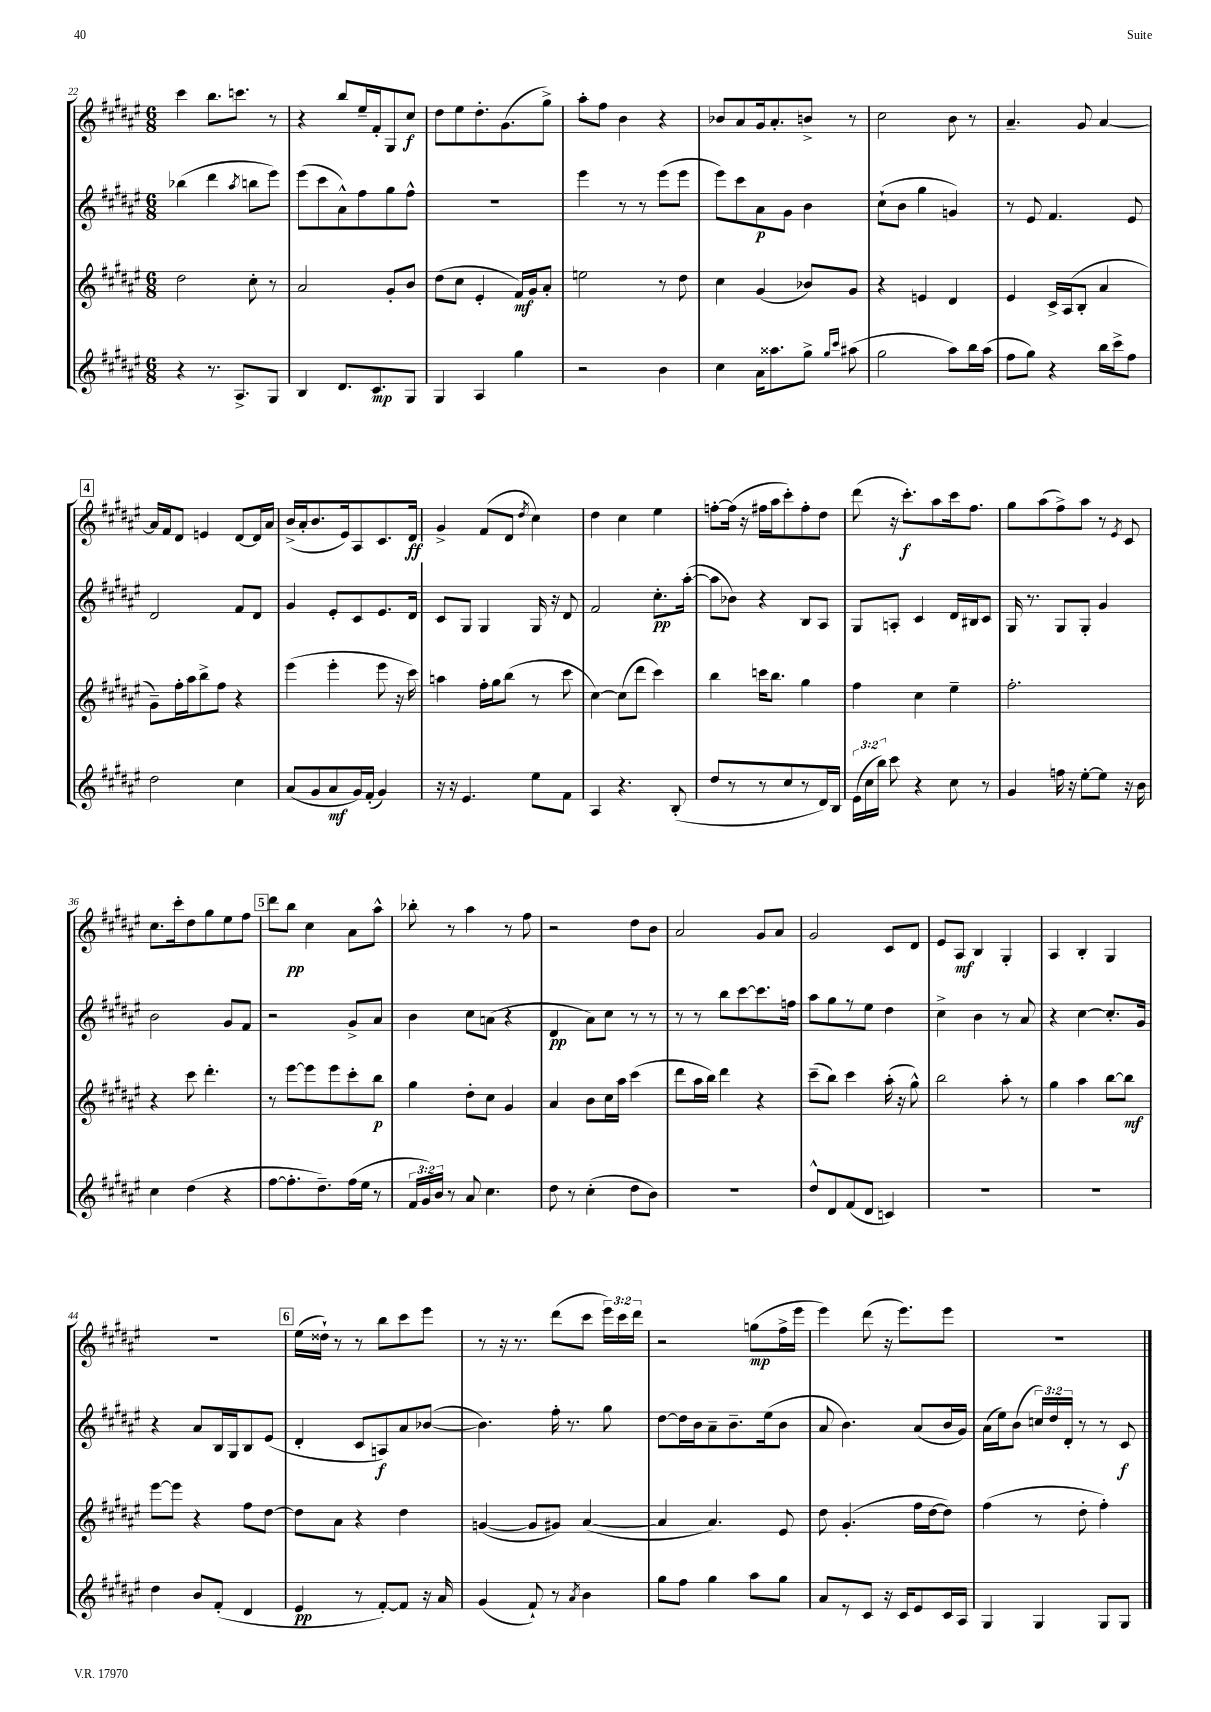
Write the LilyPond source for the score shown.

<<
\new StaffGroup <<
\new Staff = "s0" {
    \clef treble \key fis \major \numericTimeSignature \time 6/8 \override Staff.TupletNumber.text = #tuplet-number::calc-fraction-text
    \autoBeamOff cis'''4 b''8.[ c'''8.] r8 |
    r4 b''8[ eis''16-- fis'16-. gis8 cis''8]\f |
    dis''8[ eis''8 dis''8.-. gis'8.( gis''8]->) |
    ais''8[-. fis''8] b'4 r4 |
    bes'8[ ais'8 gis'16 ais'8.-. b'8]-> r8 |
    cis''2 b'8 r8 |
    ais'4.-- gis'8 ais'4~ |
    \mark \markup { \box "4" } ais'16[ fis'16 dis'8] e'4 dis'8[~ dis'16 ais'16] |
    b'16[->( ais'16-. b'8. eis'16) ais8 cis'8. dis'16]\ff |
    gis'4-> fis'8[( dis'8] \acciaccatura { dis''8 } cis''4) |
    dis''4 cis''4 eis''4 |
    f''8[~-. f''16]( r16 fis''16[ ais''16 cis'''8-.) fis''8-. dis''8] |
    dis'''8( r16 cis'''8.[-.\f) ais''8 cis'''16 fis''8.] |
    gis''8[ ais''8( fis''8->) ais''8] r8 \acciaccatura { eis'8 } cis'8 |
    cis''8.[ cis'''16-. dis''8 gis''8 eis''8 fis''8] |
    \mark \markup { \box "5" } dis'''8[ b''8]\pp cis''4 ais'8[ ais''8]-^ |
    bes''8-. r8 ais''4 r8 fis''8 |
    r2 dis''8[ b'8] |
    ais'2 gis'8[ ais'8] |
    gis'2 cis'8[ dis'8] |
    eis'8[ ais8]\mf b4 gis4-. |
    ais4 b4-. gis4 |
    R2. |
    \mark \markup { \box "6" } eis''16[( disis''16]-!) r8 r8 b''8[ cis'''8 eis'''8] |
    r8 r16 r8. dis'''8[( cis'''8] \tuplet 3/2 { eis'''16[) cis'''16 dis'''16] } |
    r2 g''8[\mp( fis''16-> eis'''16] |
    eis'''4) dis'''8( r16 eis'''8.[) eis'''8] |
    R2. \bar "|." |
}
\new Staff = "s1" {
    \clef treble \key fis \major \numericTimeSignature \time 6/8 \override Staff.TupletNumber.text = #tuplet-number::calc-fraction-text
    \autoBeamOff bes''4( dis'''4 \acciaccatura { ais''8 } b''8[ eis'''8]) |
    eis'''8[( cis'''8 ais'8-^) fis''8 gis''8 fis''8]-^ |
    R2. |
    eis'''4 r8 r8 eis'''8[( eis'''8] |
    eis'''8[) cis'''8 ais'8\p gis'8] b'4 |
    cis''8[-!( b'8] gis''4 g'4) |
    r8 eis'8 fis'4. eis'8 |
    \mark \markup { \box "4" } dis'2 fis'8[ dis'8] |
    gis'4 eis'8[-. cis'8 eis'8. dis'16] |
    cis'8[ gis8] gis4 gis16 r16 dis'8 |
    fis'2 cis''8.[-.\pp ais''16]~-.( |
    ais''8[ bes'8]) r4 b8[ ais8] |
    gis8[ a8]-. cis'4 dis'16[ bis16 cis'8] |
    gis16 r8. gis8[ gis8]-. gis'4 |
    b'2 gis'8[ fis'8] |
    \mark \markup { \box "5" } r2 gis'8[-> ais'8] |
    b'4 cis''8[ a'8]( r4 |
    dis'4\pp ais'8[) cis''8] r8 r8 |
    r8 r8 b''8[ cis'''8~ cis'''8. f''16] |
    ais''8[ gis''8 r8 eis''8] dis''4 |
    cis''4-> b'4 r8 ais'8 |
    r4 cis''4~ cis''8.[-. gis'16] |
    r4 ais'8[ b16 gis16 b8 eis'8]( |
    \mark \markup { \box "6" } dis'4-. cis'8[ a8\f) ais'8 bes'8]~( |
    bes'4.) fis''16-. r8. gis''8 |
    dis''8[~ dis''16 b'16 ais'8-- b'8.-- eis''16( b'8] |
    ais'8 b'4.) ais'8[( b'16 gis'16]) |
    ais'16[( eis''16) b'8]( \tuplet 3/2 { c''16[) dis''16 dis'16]-. } r8 r8 cis'8\f \bar "|." |
}
\new Staff = "s2" {
    \clef treble \key fis \major \numericTimeSignature \time 6/8
    \autoBeamOff dis''2 cis''8-. r8 |
    ais'2 gis'8[-. b'8] |
    dis''8[( cis''8] eis'4-. fis'16[\mf) gis'16 ais'8]-. |
    e''2 r8 dis''8 |
    cis''4 gis'4( bes'8[) gis'8] |
    r4 e'4 dis'4 |
    eis'4 cis'16[-> ais16( b8]-. ais'4 |
    \mark \markup { \box "4" } gis'8[--) fis''16-. ais''16 b''8-> fis''8] r4 |
    eis'''4( eis'''4-. eis'''8 r16 cis'''16) |
    a''4 fis''16[-. gis''16 b''8]( r8 cis'''8 |
    cis''4~) cis''8[( dis'''8] cis'''4) |
    b''4 c'''16[ b''8.] gis''4 |
    fis''4 cis''4 eis''4-- |
    fis''2.-. |
    r4 cis'''8 dis'''4.-. |
    \mark \markup { \box "5" } r8 eis'''8[~ eis'''8 eis'''8 cis'''8-. b''8]\p |
    gis''4 dis''8[-. cis''8] gis'4 |
    ais'4 b'8[ cis''16 ais''16] cis'''4( |
    dis'''8[ ais''16 b''16]) dis'''4 r4 |
    cis'''8[--( b''8]) cis'''4 ais''16-.( r16 gis''8-^) |
    b''2 ais''8-. r8 |
    gis''4 ais''4 b''8[~ b''8]\mf |
    eis'''8[~ eis'''8] r4 fis''8[ dis''8]~ |
    \mark \markup { \box "6" } dis''8[ ais'8] r4 dis''4 |
    g'4~( g'8[ gis'8]) ais'4~( |
    ais'4 ais'4.) eis'8 |
    dis''8 gis'4.-.( fis''16[ dis''16~ dis''8]) |
    fis''4( r8 dis''8-. fis''4-.) \bar "|." |
}
\new Staff = "s3" {
    \clef treble \key fis \major \numericTimeSignature \time 6/8 \override Staff.TupletNumber.text = #tuplet-number::calc-fraction-text
    \autoBeamOff r4 r8. ais8.[-> gis8] |
    b4 dis'8.[ cis'8.\mp gis8] |
    gis4 ais4 gis''4 |
    r2 b'4 |
    cis''4 ais'16[ aisis''8. gis''8]-> \grace { gis''16[ cis'''16] } ais''8( |
    gis''2 ais''8[) b''16 ais''16]( |
    fis''8[ gis''8]) r4 b''16[ cis'''16-> fis''8] |
    \mark \markup { \box "4" } dis''2 cis''4 |
    ais'8[( gis'8 ais'8\mf gis'16) fis'16]-.( gis'4) |
    r16 r16 eis'4. eis''8[ fis'8] |
    ais4 r4. b8-.( |
    dis''8[ r8 r8 cis''8 r8 dis'16) b16] |
    \tuplet 3/2 { eis'16[( cis''16 b''16]) } cis'''8 r4 cis''8 r8 |
    gis'4 f''16 r16 eis''8[~-. eis''8] r16 b'16 |
    cis''4 dis''4( r4 |
    \mark \markup { \box "5" } fis''8[~ fis''8.-. dis''8.--) fis''16( eis''16] r8 |
    \tuplet 3/2 { fis'16[ gis'16) b'16] } r8 ais'8 cis''4. |
    dis''8 r8 cis''4-.( dis''8[ b'8]) |
    r2. |
    dis''8[-^ dis'8 fis'8( dis'8] c'4) |
    R2. |
    R2. |
    dis''4 b'8[ fis'8]-.( dis'4 |
    \mark \markup { \box "6" } eis'4\pp r8 fis'8[~-.) fis'8] r16 ais'16 |
    gis'4( fis'8-!) r8 \acciaccatura { ais'8 } b'4 |
    gis''8[ fis''8] gis''4 ais''8[ gis''8] |
    ais'8[ r8 cis'8] r16 cis'16[ eis'8 cis'16 ais16] |
    gis4 gis4 gis8[ gis8] \bar "|." |
}
>>
>>
\layout { \context { \Score currentBarNumber = #22 } }
